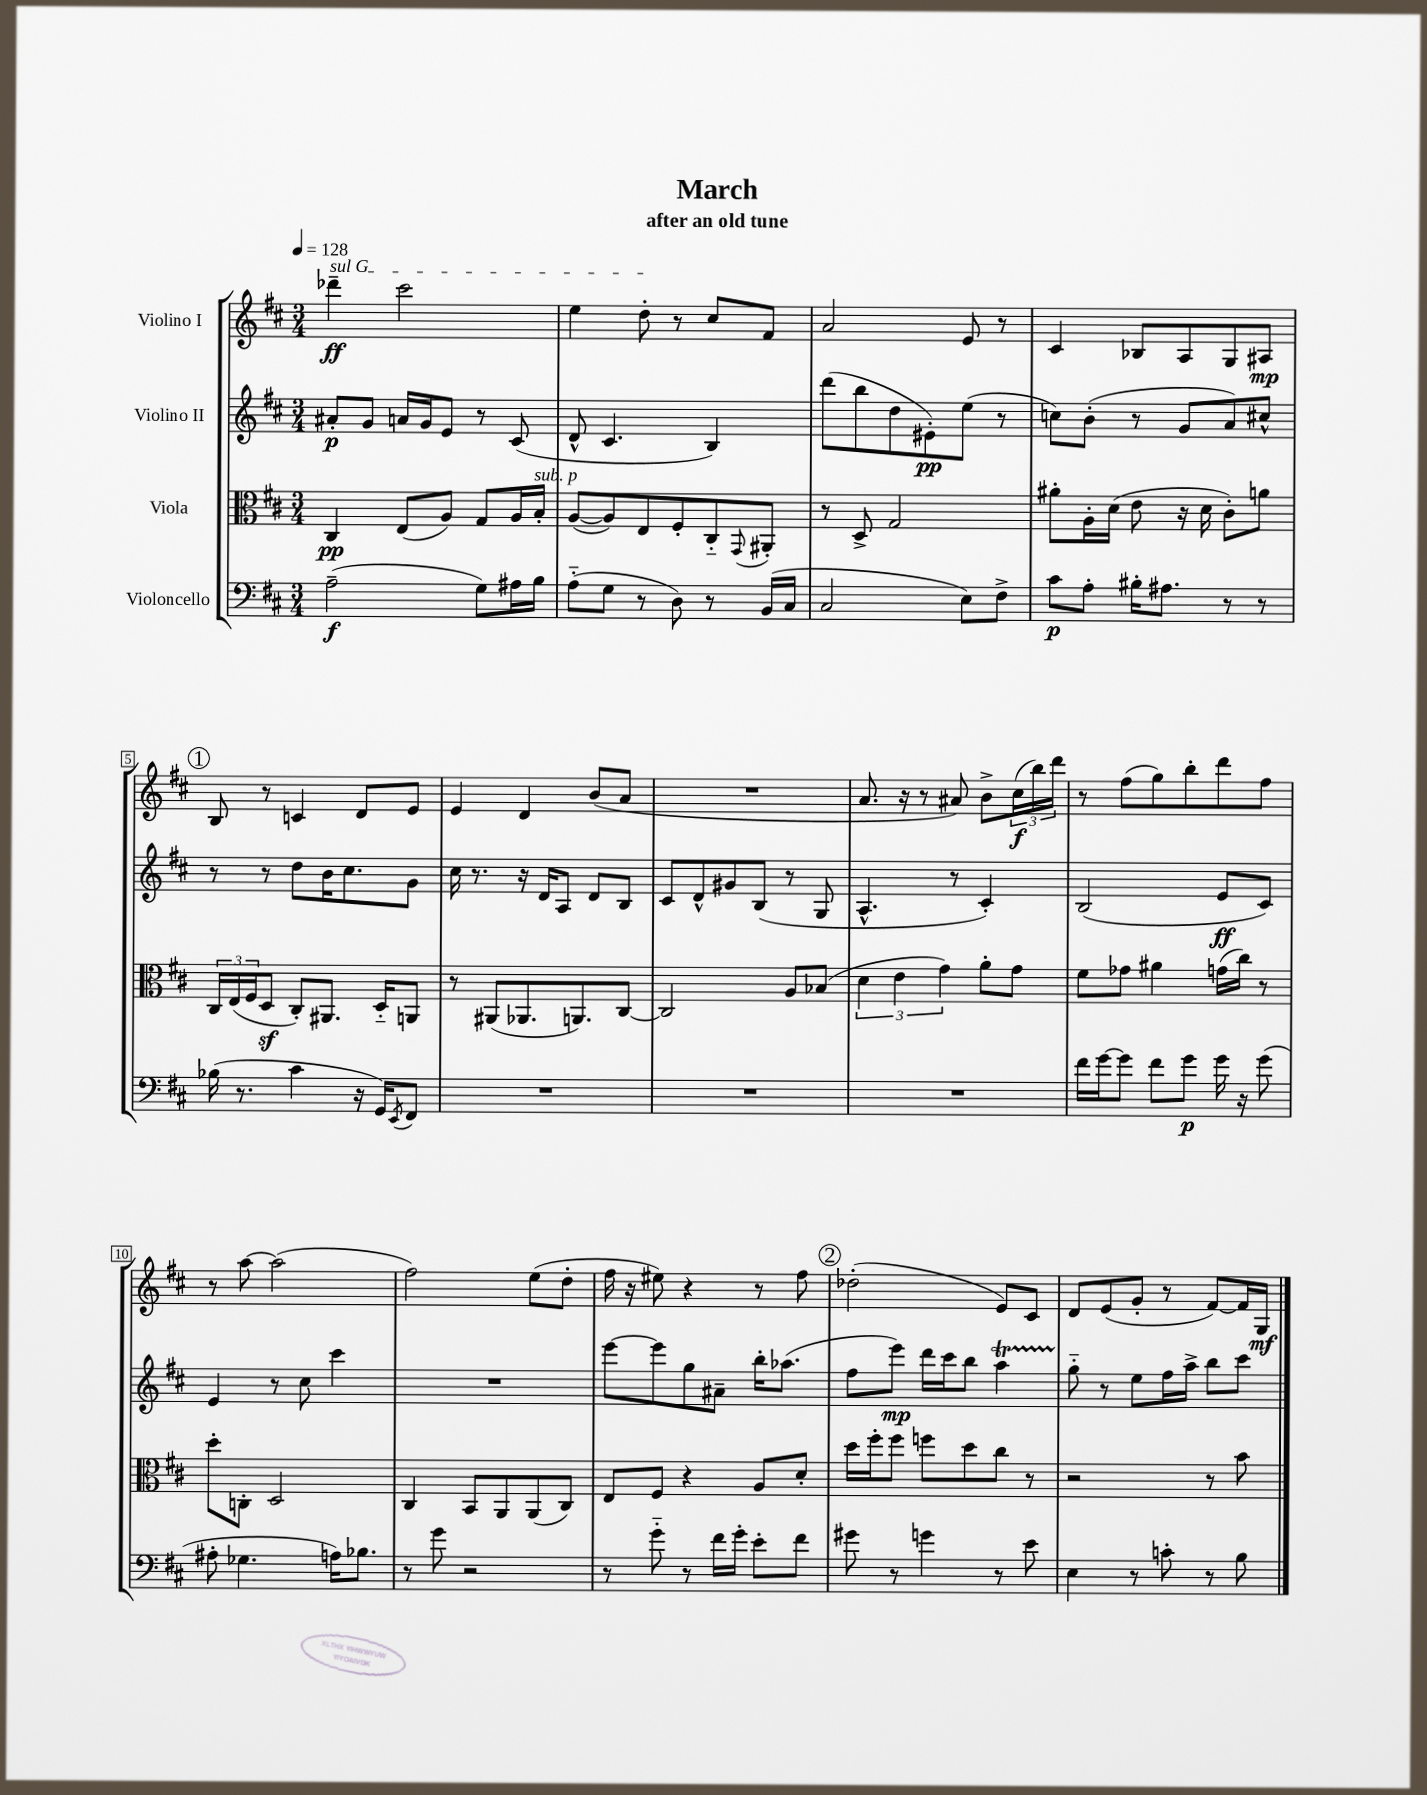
\header { title = "March" subtitle = "after an old tune" }
<<
\new StaffGroup <<
\new Staff = "s0" \with { instrumentName = "Violino I" } {
    \clef treble \key d \major \numericTimeSignature \time 3/4 \tempo 4 = 128
    \once \override TextSpanner.bound-details.left.text = \markup { \italic "sul G" } des'''4--\ff\startTextSpan cis'''2 |
    e''4 d''8-.\stopTextSpan r8 cis''8 fis'8 |
    a'2 e'8 r8 |
    cis'4 bes8 a8 g8 ais8\mp |
    \mark \markup { \circle "1" } b8 r8 c'4 d'8 e'8 |
    e'4 d'4 b'8( a'8 |
    R2. |
    a'8. r16 r8 ais'8) b'8-> \tuplet 3/2 { cis''16\f( b''16) d'''16 } |
    r8 fis''8( g''8) b''8-. d'''8 fis''8 |
    r8 a''8~ a''2( |
    fis''2) e''8( d''8-. |
    fis''16 r16 eis''8) r4 r8 fis''8 |
    \mark \markup { \circle "2" } des''2-.( e'8) cis'8 |
    d'8 e'8( g'8-. r8 fis'8~) fis'16 g16\mf \bar "|." |
}
\new Staff = "s1" \with { instrumentName = "Violino II" } {
    \clef treble \key d \major \numericTimeSignature \time 3/4
    ais'8-.\p g'8 a'16 g'16 e'8 r8 cis'8( |
    d'8-^ cis'4. b4) |
    d'''8( b''8 d''8 eis'8-.\pp) e''8( r8 |
    c''8) b'8-.( r8 g'8 a'8) cis''8-^ |
    \mark \markup { \circle "1" } r8 r8 d''8 b'16 cis''8. g'8 |
    cis''16 r8. r16 d'16 a8 d'8 b8 |
    cis'8 d'8-^ gis'8 b8( r8 g8 |
    a4.-^ r8 cis'4-.) |
    b2( e'8\ff cis'8) |
    e'4 r8 cis''8 cis'''4 |
    R2. |
    e'''8~ e'''8 g''8 ais'8-- b''16-. aes''8.( |
    \mark \markup { \circle "2" } fis''8 e'''8\mp) d'''16 cis'''16 b''8 a''4\startTrillSpan |
    g''8-_\stopTrillSpan r8 e''8 fis''16 a''16-> b''8 cis'''8 \bar "|." |
}
\new Staff = "s2" \with { instrumentName = "Viola" } {
    \clef alto \key d \major \numericTimeSignature \time 3/4
    cis4\pp e8( a8) g8 a16 b16-.^\markup { \italic "sub. p" } |
    a8~( a8) e8 fis8-. cis8-_ \appoggiatura { g,8 } ais,8-. |
    r8 d8-> g2 |
    ais'8-. a16-. d'16( e'8 r16 d'16 cis'8-.) a'8 |
    \mark \markup { \circle "1" } \tuplet 3/2 { cis16 e16( fis16 } d8\sf cis8-.) ais,8. d16-_ a,8 |
    r8 ais,8( aes,8. a,8.) cis8~ |
    cis2 a8 bes8( |
    \tuplet 3/2 { d'4 e'4 g'4) } a'8-. g'8 |
    fis'8 ges'8 ais'4 g'16( cis''16) r8 |
    d''8-. c8-. d2 |
    cis4 b,8 a,8 a,8( cis8) |
    e8 fis8 r4 a8 d'8-. |
    \mark \markup { \circle "2" } d''16 fis''16-. fis''8 f''8 d''8 cis''8 r8 |
    r2 r8 b'8 \bar "|." |
}
\new Staff = "s3" \with { instrumentName = "Violoncello" } {
    \clef bass \key d \major \numericTimeSignature \time 3/4
    a2--\f( g8) ais16 b16 |
    a8-_( g8 r8 d8) r8 b,16( cis16 |
    cis2 e8) fis8-> |
    cis'8\p a8-. bis16-. ais8. r8 r8 |
    \mark \markup { \circle "1" } bes16( r8. cis'4 r16 g,16) \acciaccatura { e,8 } fis,8 |
    R2. |
    R2. |
    R2. |
    fis'16 g'16~ g'8 fis'8 g'8\p g'16 r16 g'8( |
    ais8-. ges4. a16) bes8. |
    r8 g'8 r2 |
    r8 g'8-_ r8 fis'16 g'16-. e'8-. fis'8 |
    \mark \markup { \circle "2" } gis'8 r8 g'4 r8 e'8 |
    e4 r8 c'8-. r8 b8 \bar "|." |
}
>>
>>
\layout { \context { \Score \override BarNumber.stencil = #(make-stencil-boxer 0.1 0.3 ly:text-interface::print) } }
